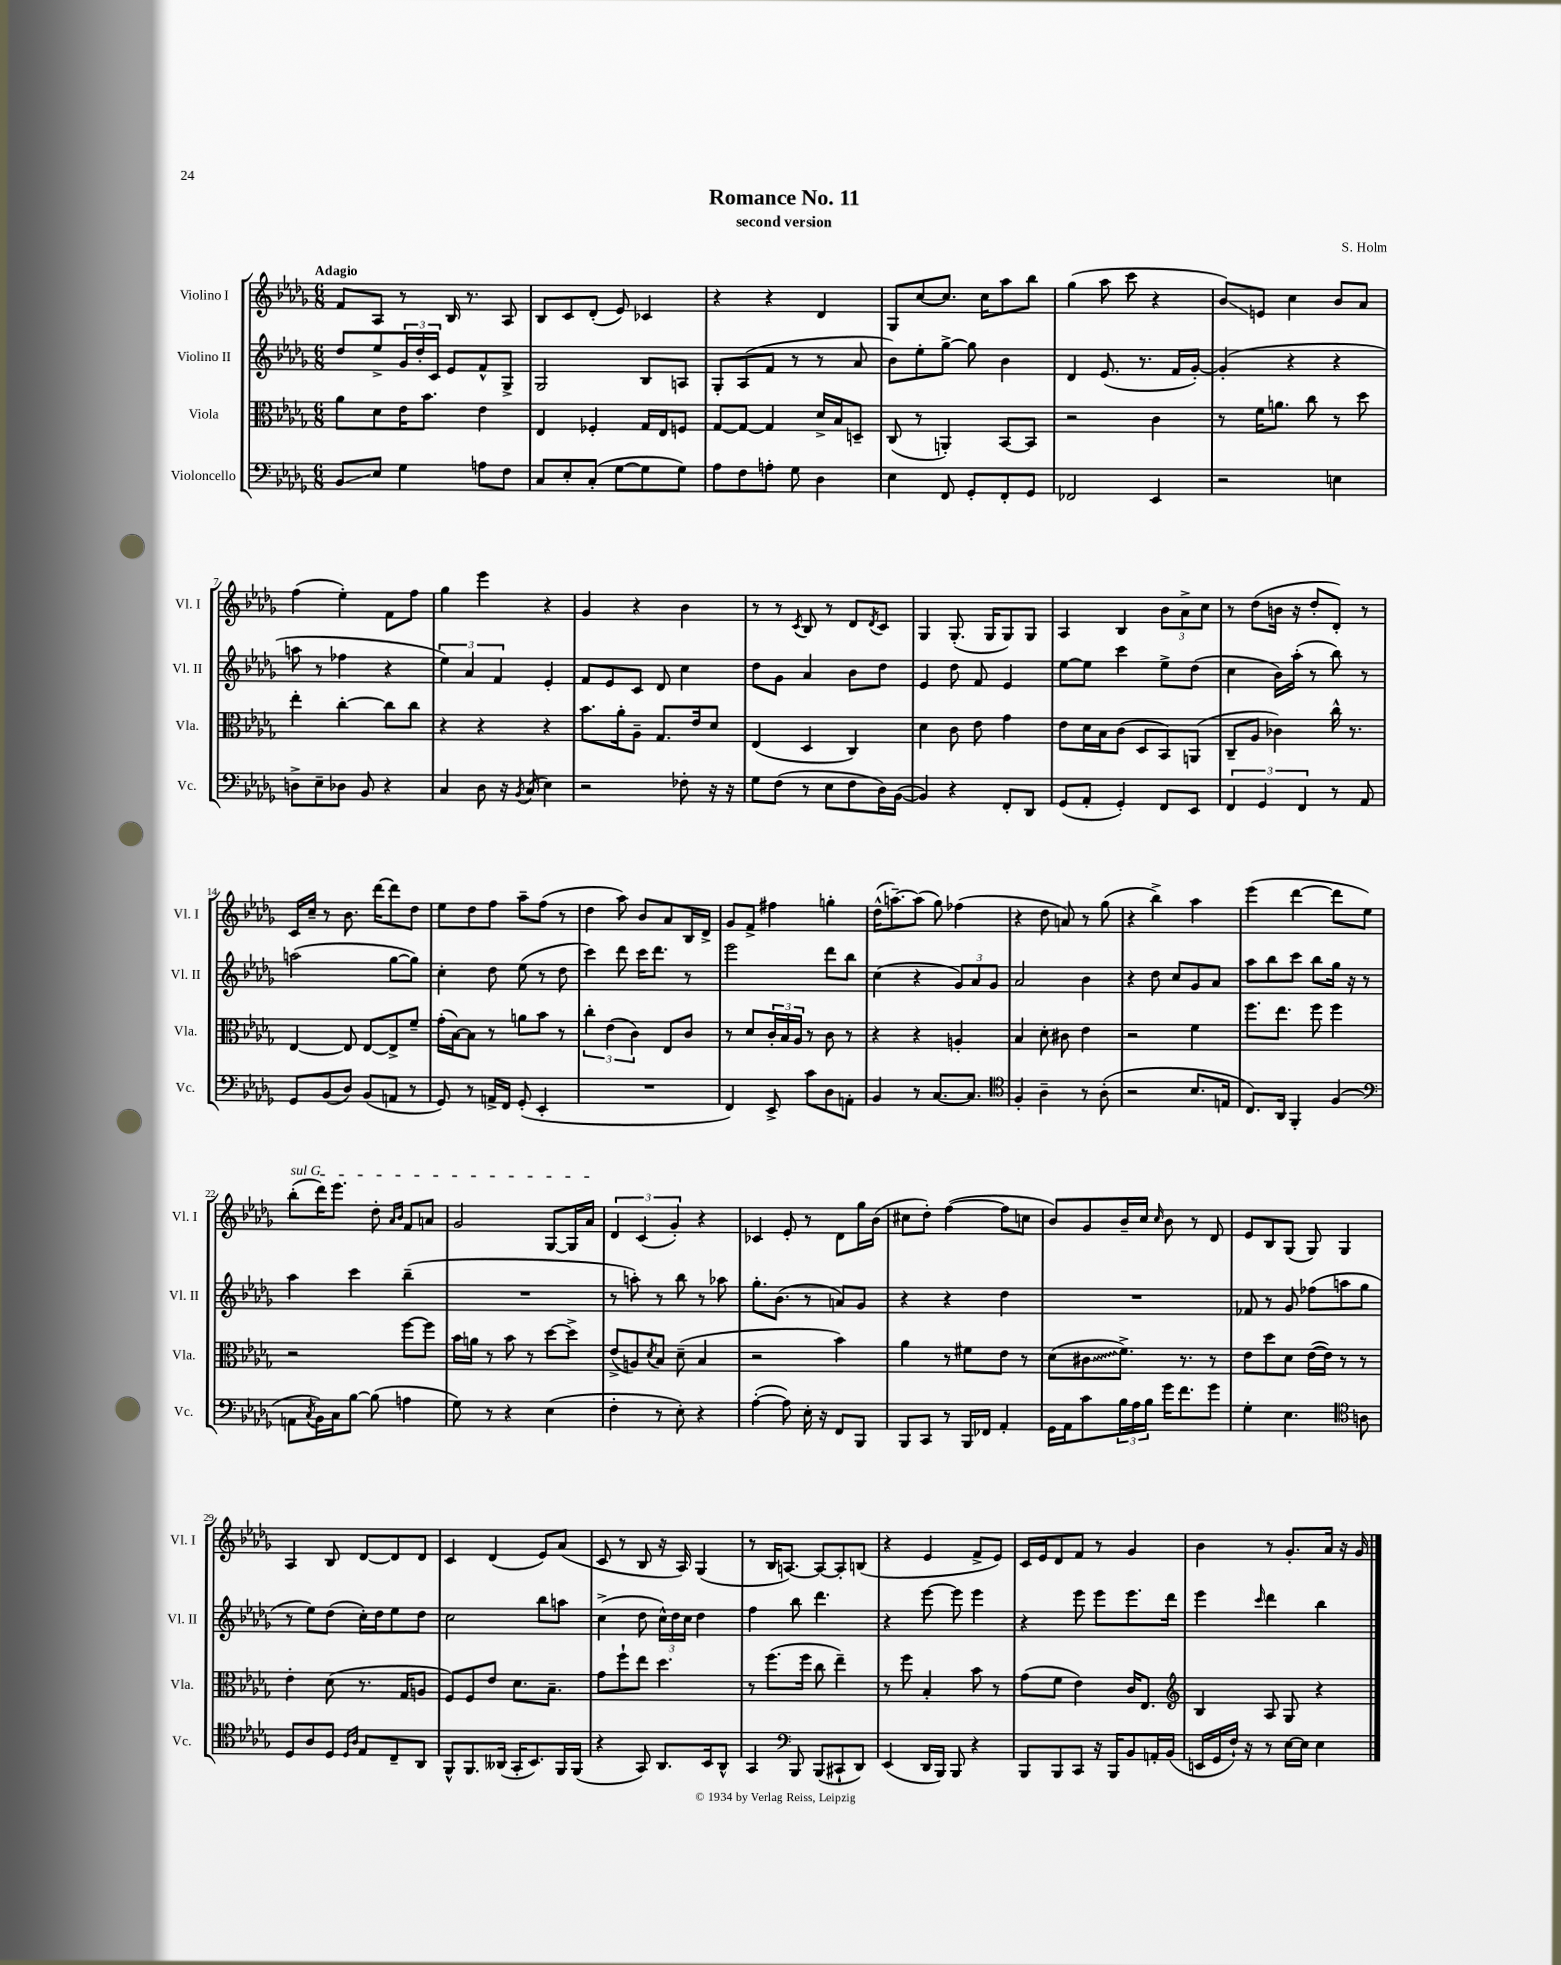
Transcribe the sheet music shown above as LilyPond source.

\header { title = "Romance No. 11" composer = "S. Holm" subtitle = "second version" }
<<
\new StaffGroup <<
\new Staff = "s0" \with { instrumentName = "Violino I" shortInstrumentName = "Vl. I" } {
    \clef treble \key des \major \numericTimeSignature \time 6/8 \tempo "Adagio"
    f'8 aes8 r8 bes16 r8. aes8 |
    bes8 c'8 des'8-.( ees'8) ces'4 |
    r4 r4 des'4 |
    ges8 c''8~ c''8. c''16 aes''8 bes''8 |
    ges''4( aes''8 c'''8 r4 |
    bes'8\glissando) e'8 c''4 bes'8 aes'8 |
    f''4( ees''4-.) f'8 f''8 |
    ges''4 ees'''4 r4 |
    ges'4 r4 bes'4 |
    r8 r8 \acciaccatura { c'8 } bes8 r8 des'8 \acciaccatura { des'8 } c'8 |
    ges4 ges8.-.( ges16 ges8) ges8 |
    aes4 bes4 \tuplet 3/2 { bes'8 aes'8-> c''8 } |
    r8 des''8( b'16 r16 des''8-. des'8-.) r8 |
    c'16 c''16-- r8 bes'8. des'''16~ des'''8 des''8 |
    ees''8 des''8 f''8 aes''8-- f''8( r8 |
    des''4 aes''8) bes'8 aes'8 bes16 des'16-> |
    ges'8 f'8-> fis''4 g''4-. |
    des''16-^( a''8.~--) a''8( ges''8) fes''4( |
    r4 des''8 a'8) r8 ges''8( |
    r4 bes''4->) aes''4 |
    ees'''4( des'''4~ des'''8 ees''8) |
    \once \override TextSpanner.bound-details.left.text = \markup { \italic "sul G" } bes''8-.\startTextSpan( des'''16) ees'''8. des''8-. \grace { aes'16 bes'16 } f'8 a'8 |
    ges'2 ges8~ ges16 aes'16\stopTextSpan |
    \tuplet 3/2 { des'4 c'4( ges'4-.) } r4 |
    ces'4 ees'8-. r8 des'8 ges''16 bes'16( |
    cis''8 des''8-.) f''4~( f''8 c''8 |
    bes'8) ges'8 bes'16-- c''16 \grace { c''16 } bes'8 r8 des'8 |
    ees'8 bes8 ges8( ges8) ges4 |
    aes4 bes8 des'8~ des'8 des'8 |
    c'4 des'4( ees'8) aes'8( |
    c'8 r8 bes8 r16 aes16) ges4( |
    r8 bes16 a8.~) a8~ a8-. b8( |
    r4 ees'4 f'8-> ees'8) |
    c'16 ees'16 des'8 f'8 r8 ges'4 |
    bes'4 r8 ges'8.-. aes'16 r16 ges'16 \bar "|." |
}
\new Staff = "s1" \with { instrumentName = "Violino II" shortInstrumentName = "Vl. II" } {
    \clef treble \key des \major \numericTimeSignature \time 6/8
    des''8 ees''8-> \tuplet 3/2 { ges'16 des''16-. c'16 } ees'8 f'8-^ ges8-> |
    ges2 bes8 a8 |
    ges8-. aes8( f'8 r8 r8 aes'8 |
    bes'8) ees''8-. ges''8~-> ges''8 bes'4 |
    des'4 ees'8.( r8. f'16 ges'16~-.) |
    ges'4-.( r4 r4 |
    a''8 r8 fes''4 r4 |
    \tuplet 3/2 { ees''4) aes'4 f'4 } ees'4-. |
    f'8 ees'8 c'8 des'8 c''4 |
    des''8 ges'8 aes'4 bes'8 des''8 |
    ees'4 des''8 f'8 ees'4 |
    ees''8~ ees''8 c'''4 ees''8-> des''8( |
    c''4 bes'16) aes''16-.( r8 bes''8) r8 |
    a''2( ges''8~ ges''8) |
    c''4-. des''8 ees''8( r8 des''8 |
    c'''4) des'''8 c'''16 des'''8. r8 |
    ees'''2 des'''8 bes''8 |
    c''4( r4 \tuplet 3/2 { ges'8) aes'8 ges'8 } |
    aes'2 bes'4 |
    r4 des''8 c''8 ges'8 aes'8 |
    aes''8 bes''8 c'''8 bes''8 ges''16 r16 r8 |
    aes''4 c'''4 bes''4--( |
    R2. |
    r8 a''8-.) r8 bes''8 r8 aes''8 |
    ges''8.-. bes'8.( r8 a'8) ges'8 |
    r4 r4 des''4 |
    R2. |
    fes'8 r8 ges'8 fes''8( a''8 ges''8 |
    r8 ees''8) des''8( c''16-.) des''16 ees''8 des''8 |
    c''2 bes''8 a''8 |
    c''4->( des''8 \tuplet 3/2 { c''16-^) des''16 c''16 } des''4 |
    f''4 bes''8 des'''4. |
    r4 ees'''8~ ees'''8 ees'''4 |
    r4 ees'''8 ees'''8 ees'''8. des'''16 |
    ees'''4 \grace { c'''16 } des'''4 bes''4 \bar "|." |
}
\new Staff = "s2" \with { instrumentName = "Viola" shortInstrumentName = "Vla." } {
    \clef alto \key des \major \numericTimeSignature \time 6/8
    aes'8 des'8 ees'16 bes'8. ees'4 |
    ees4 fes4-. ges16 ees16 f8 |
    ges8~ ges8~ ges4 des'16-> bes16 d8-- |
    c8( r8 a,4-.) bes,8~ bes,8 |
    r2 c'4 |
    r8 f'16 a'8. c''8 r8 des''8 |
    ees''4-. c''4~-. c''8 c''8 |
    r4 r4 r4 |
    bes'8. aes'16-. aes8-- ges8. ees'16 des'8 |
    ees4( des4 c4) |
    des'4 c'8 ees'8 ges'4 |
    ees'8 des'16 bes16 c'8( des8 bes,8) a,8( |
    c8-- aes8 ces'4) c''16-^ r8. |
    ees4~ ees8 ees8~ ees8-> f'8-- |
    ges'16-.( bes16~) bes8 r8 a'8 bes'8 r8 |
    \tuplet 3/2 { c''4-. ees'4( c'4) } ees8 c'8 |
    r8 des'8 \tuplet 3/2 { c'16-. bes16 aes16 } r8 c'8 r8 |
    r4 r4 a4-. |
    bes4 des'8-. cis'8 ees'4 |
    r2 f'4 |
    f''8. ees''8. f''8 f''4 |
    r2 f''8~ f''8 |
    bes'16 a'16 r8 bes'8 r8 des''8~ des''8-> |
    ees'8->( a8) \acciaccatura { des'8 } bes8 des'8--( bes4 |
    r2 bes'4) |
    aes'4 r8 fis'8 ees'8 r8 |
    des'8( \once \override Glissando.style = #'zigzag cis'8\glissando f'8.->) r8. r8 |
    ees'8 des''8 des'8 ees'16~( ees'16) r8 r8 |
    ees'4-. des'8( r8. ges16 a8 |
    f8) f8 ees'8 des'8. bes8.-- |
    ges'8 f''8-! ees''8 des''4. |
    r8 f''8.( f''16 c''8 ees''4--) |
    r8 f''8 bes4-. bes'8 r8 |
    ges'8( f'8 ees'4) c'16 ees8. |
    \clef treble bes4 aes8 ges8 r4 \bar "|." |
}
\new Staff = "s3" \with { instrumentName = "Violoncello" shortInstrumentName = "Vc." } {
    \clef bass \key des \major \numericTimeSignature \time 6/8
    bes,8\glissando ees8 ges4 a8 f8 |
    c8 ees8-. c8-.( ges8~ ges8 ges8) |
    aes8 f8 a8-. ges8 des4 |
    ees4 f,8 ges,8-. f,8-. ges,8 |
    fes,2 ees,4 |
    r2 e4 |
    d8-> ees8-- des8 bes,8 r4 |
    c4 des8 r16 \acciaccatura { bes,8 } c16( ees4) |
    r2 fes8-. r16 r16 |
    ges8 f8( r8 ees8 f8 des16) bes,16~( |
    bes,4) r4 f,8-. des,8 |
    ges,8( aes,8-. ges,4-.) f,8 ees,8 |
    \tuplet 3/2 { f,4 ges,4 f,4 } r8 aes,8 |
    ges,8 bes,8( des8) bes,8( a,8 r8 |
    ges,8) r8 a,16-> f,16 ges,8-.( ees,4-. |
    R2. |
    f,4) ees,8-> c'8 des8 a,8-. |
    bes,4 r8 c8.~ c8. |
    \clef tenor f4-. aes4-- r8 aes8-.( |
    r2 bes8. e16 |
    c8.) aes,16 f,4-. f4( |
    \clef bass a,8 \acciaccatura { c8 } bes,16) c16 bes8~ bes8( a4 |
    ges8) r8 r4 ees4( |
    f4-. r8 ees8-.) r4 |
    aes4~-.( aes8) ees16-. r16 f,8 bes,,8 |
    bes,,8 c,8 r8 bes,,16 fes,16 aes,4-. |
    ges,16 aes,16 c'8 \tuplet 3/2 { bes16 aes16 bes16 } ges'16 f'8. ges'8 |
    ges4-. ees4. \clef tenor a8 |
    des8 aes8 des8 \grace { des16 aes16 } ees8 c8-- aes,8 |
    f,8-^ f,8. aeses,16( ges,16-. bes,8.) f,16 f,16( |
    r4 ges,8) aes,8. bes,16 aes,8-^ |
    ges,4 \clef bass bes,,8 bes,,8( cis,8-! des,8) |
    ees,4( des,16 bes,,16) bes,,8 r4 |
    bes,,8 bes,,8 c,8 r16 bes,,16 bes,8 a,16-. bes,16( |
    e,16 ges,16 f16-!) r16 r8 ees16~ ees16 ees4 \bar "|." |
}
>>
>>
